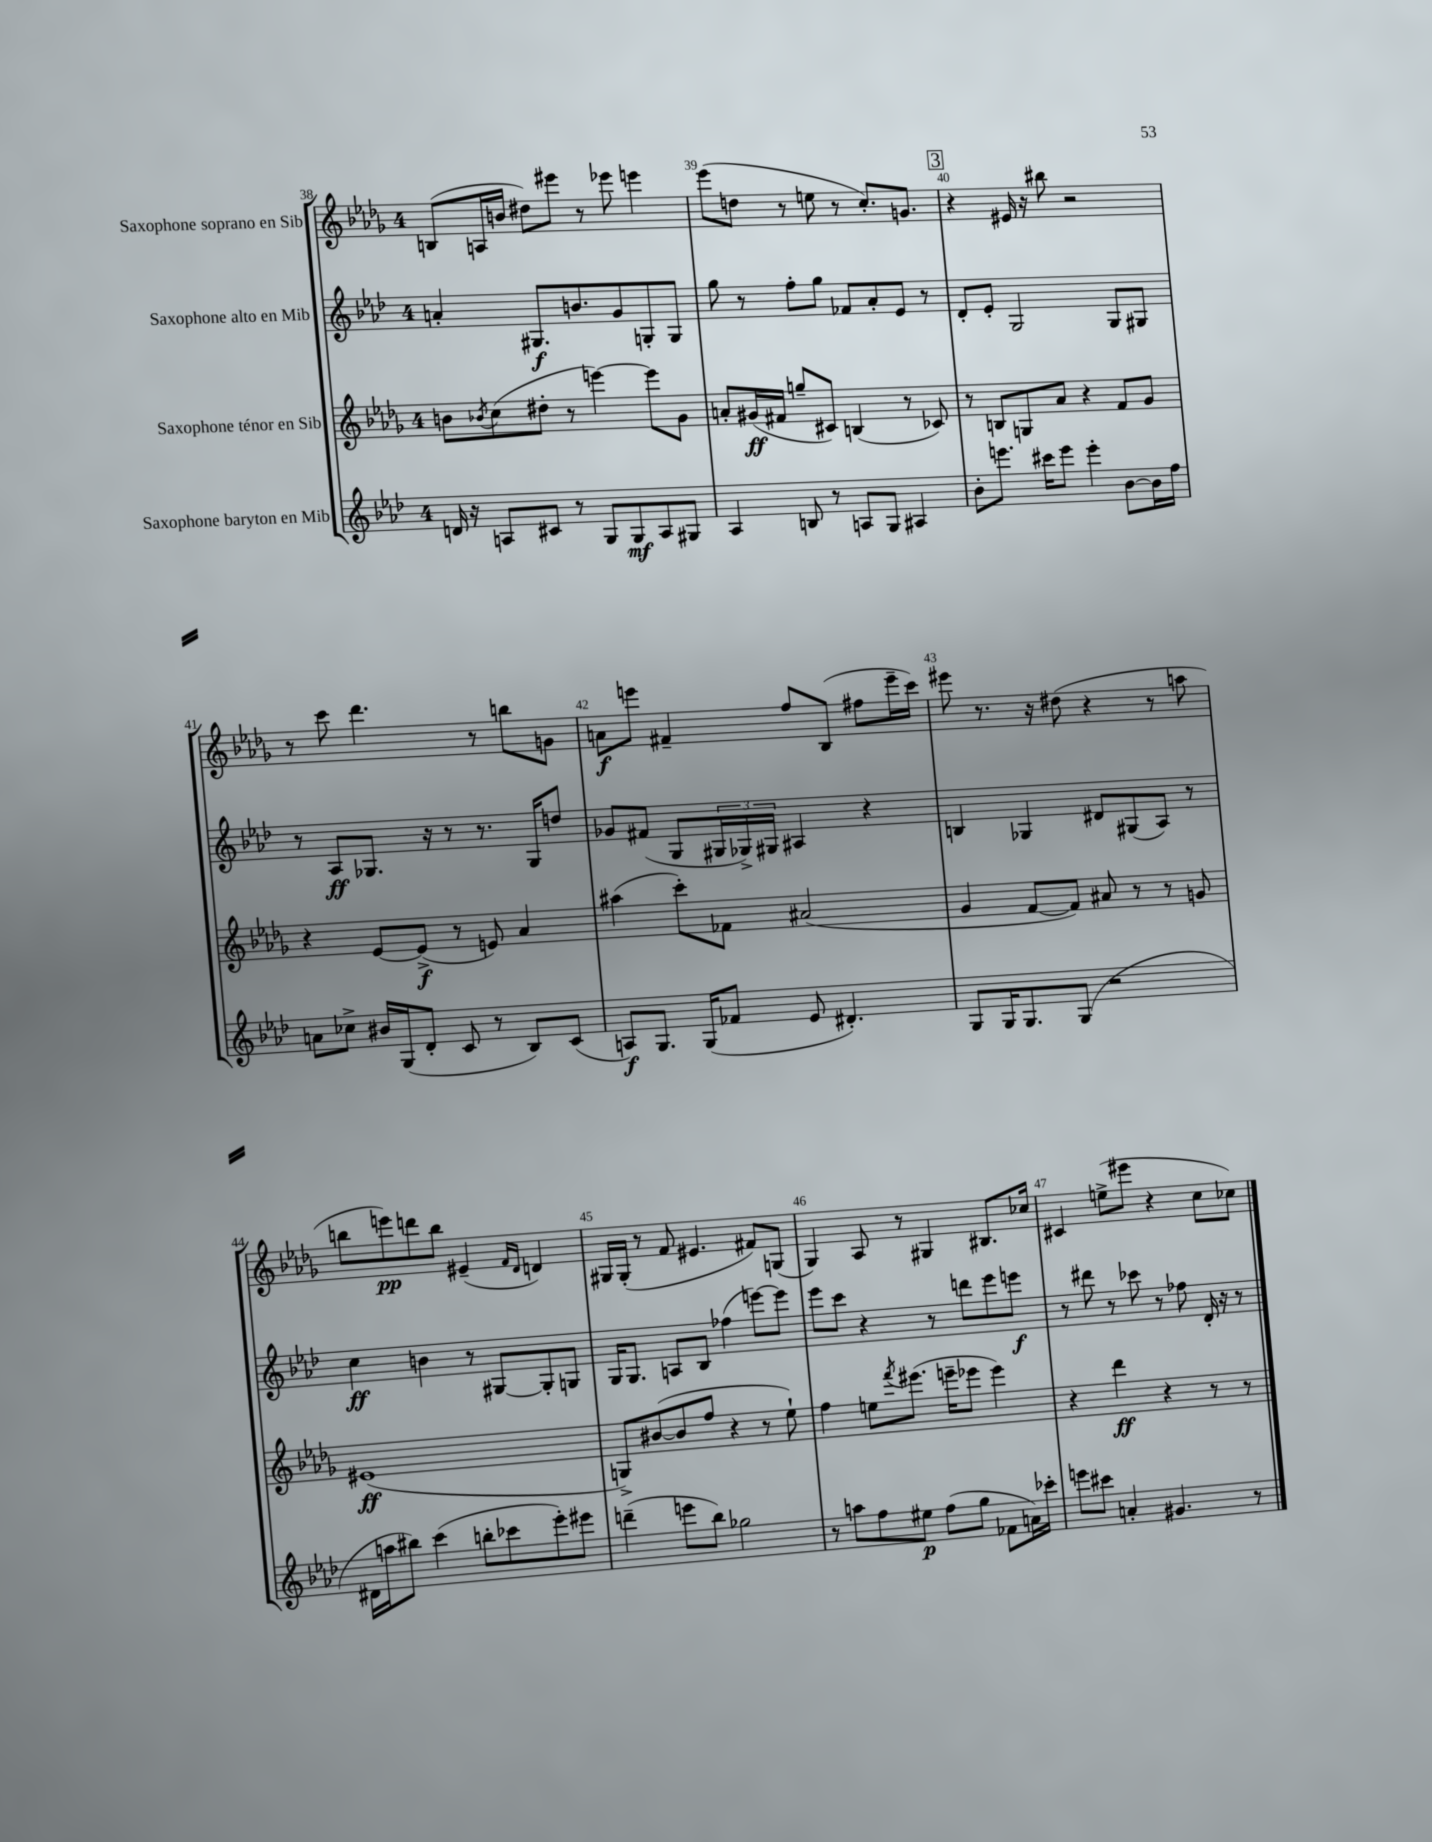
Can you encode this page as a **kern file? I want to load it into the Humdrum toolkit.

**kern	**kern	**kern	**kern
*staff4	*staff3	*staff2	*staff1
*clefG2	*clefG2	*clefG2	*clefG2
*k[b-e-a-d-]	*k[b-e-a-d-g-]	*k[b-e-a-d-]	*k[b-e-a-d-g-]
*M4/4	*M4/4	*M4/4	*M4/4
16d/	8b\L	4a'/	(8B/L
16r	.	.	.
.	8qb-/	.	.
8A/L	(8cc\	.	16A/L
.	.	.	16b/JJ
8c#/J	8dd#'\J	8.G#/L	8dd#\L)
8r	8r	.	8eee#\J
.	.	8.b/	.
8G/L	[4eee\)	.	8r
8G/	.	8g/	8eee-\
8A/	8eee\]L	8G'/	4eee\
8G#/J	8g-\J	8G/J	.
=	=	=	=
4A-/	8a'/L	8gg\	(8eee-\L
.	(16g#/L	8r	8dd\J
.	16f#/JJ	.	.
8B/	8gg~/L	8ff'\L	8r
8r	8c#/J)	8gg\J	8ee\
8A/L	(4B/	8f-/L	8r
8G/J	.	8a-'/	8.cc'/L)
4A#/	8r	8e-/J	.
.	.	.	8.g/J
.	8c-/)	8r	.
=	=	=	=
8b-'\L	8r	8d-'/L	4r
8.eee\J	8B/L	8e-'/J	.
.	8G/	2G/	16e#/
16ccc#\LK	.	.	16r
8eee\J	8a-/J	.	8bb#\
4eee'\	4r	.	2r
[8b-\L	8f/L	8G/L	.
16b-\]L	8g-/J	8G#/J	.
16ff\JJ	.	.	.
=	=	=	=
8a\L	4r	8r	8r
8cc-^\J	.	8A-/L	8ccc\
16b#/LL	[8e-/L	8.G-/J	4.ddd-\
(16G/J	.	.	.
8d-'/J	(8e-^/]J	.	.
.	.	16r	.
8c/	8r	8r	.
8r	8e/)	8.r	8r
8B-/L)	4a-/	.	8bb\L
.	.	16G-/LK	.
(8c/J	.	8dd/J	8g\J
=	=	=	=
8A/L)	(4aa#\	8g-/L	8a\L
8.G/J	.	(8f#/J	8eee\J
.	8ccc'\L)	8G/L	4f#~/
(16G/LK	.	.	.
8f-/J	8f-\J	24G#/L	.
.	.	24G-^/)	.
.	.	24G#/JJ	.
8e-/	(2a#/	4A#/	8ff/L
4.d#'/)	.	.	(8B-/J
.	.	4r	8ff#\L
.	.	.	16eee~\L
.	.	.	16ccc\JJ)
=	=	=	=
8G/L	4g-/	4B/	8eee#\
16G/K	.	.	8.r
8.G/	.	.	.
.	[8f/L	4G-/	.
.	.	.	16r
(8G/J	8f/]J)	.	(8dd#\
2r	8a#/	8d#/L	4r
.	8r	(8G#/	.
.	8r	8A-/J)	8r
.	8g/	8r	8aa\
=	=	=	=
16d#\LL	(1e#	4cc\	8bb\L
16aa\J	.	.	.
8bb#\J)	.	.	8eee\)
(4ccc\	.	4b\	8ddd\
.	.	.	8bb\J
8bb'\L	.	8r	(4e#~/
8ccc-\	.	[8G#/L	.
.	.	.	16qqf/LL
.	.	.	16qqd-/JJ
8eee-'\)	.	8G#'/]	4d/)
8eee#\J	.	8G/J	.
=	=	=	=
(4ddd~\	8G^/L)	16G/LK	16G#/LL
.	.	8.G/J	(16G#'/JJ
.	([8b#/	.	8r
8eee\L	8b#/]	8A/L	8f/
8bb-\J)	8ff/J	8B-/J	4.e#/
2gg-\	4r	(4ff-\	.
.	8r	[8eee\L)	8f#/L)
.	8ee-`\)	8eee\]J	(8G/J
=	=	=	=
8r	4ff\	8eee-\L	4G-/)
8aa\L	.	8ccc\J	.
8ff\	8ee\L	4r	8A-/
.	8qfff/	.	.
8ee#\J	(8.eee#\J	.	8r
(8ff\L	.	8r	4G#/
.	16eee~\LK	.	.
8gg\J	8eee-\J	8ddd\L	.
8f-\L	4eee-\)	8eee-\	8.B#/L
16a\L)	.	8eee\J	.
16ccc-'\JJ	.	.	16cc-/Jk
=	=	=	=
8eee\L	4r	8r	4c#/
8ccc#\J	.	8ddd#\	.
4a'/	4ddd-\	8r	(8ee^\L
.	.	8ccc-\	8eee#\J
4.g#/	4r	8r	4r
.	.	8ff-\	.
.	8r	16d-'/	8cc\L
.	.	16r	.
8r	8r	8r	8cc-\J)
==	==	==	==
*-	*-	*-	*-
